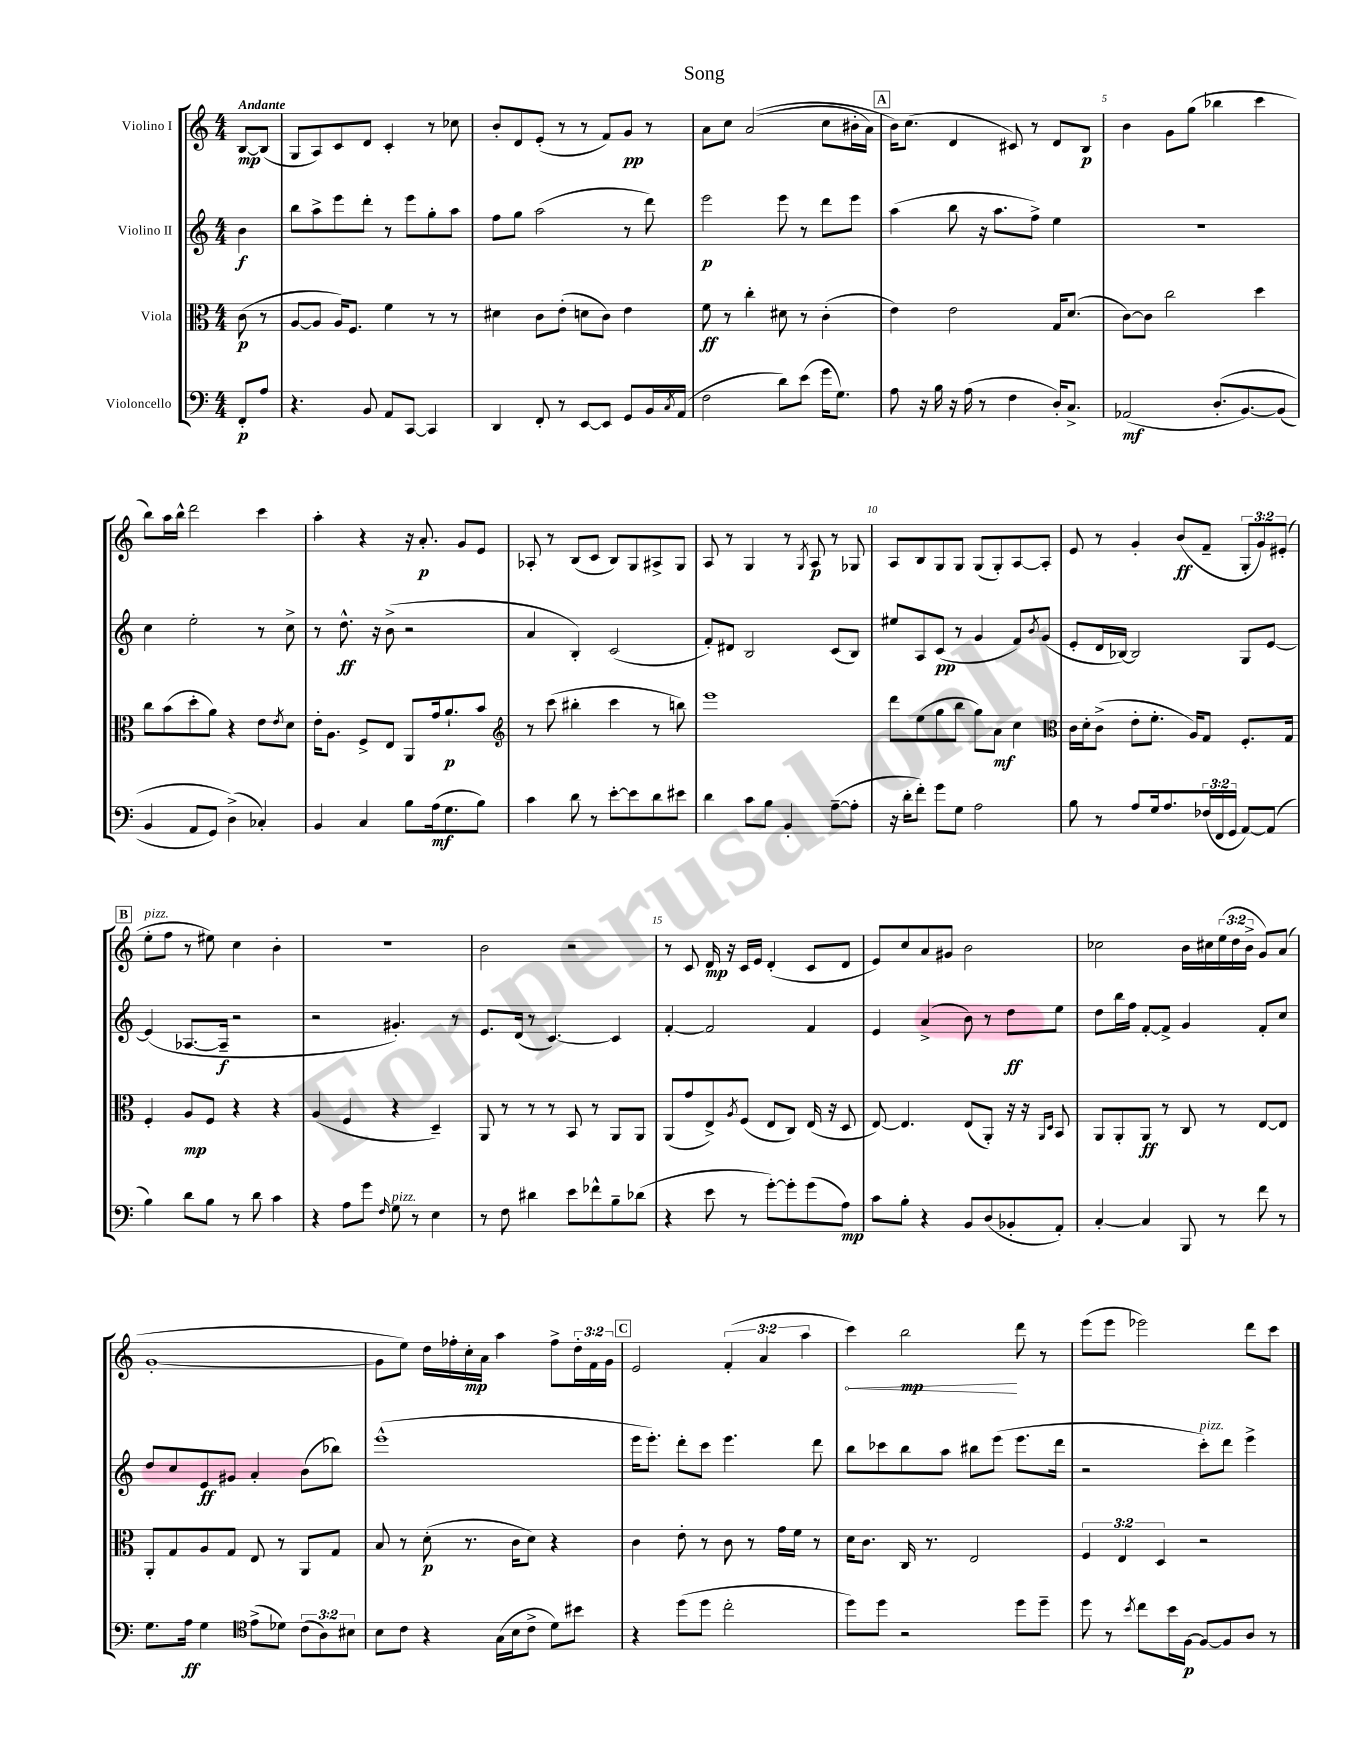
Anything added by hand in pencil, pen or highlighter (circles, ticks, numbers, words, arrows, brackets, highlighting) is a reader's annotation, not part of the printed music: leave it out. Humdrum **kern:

**kern	**kern	**kern	**kern
*staff4	*staff3	*staff2	*staff1
*clefF4	*clefC3	*clefG2	*clefG2
*k[]	*k[]	*k[]	*k[]
*M4/4	*M4/4	*M4/4	*M4/4
8FF'/L	(8c\	4b\	[8B/L
8A/J	8r	.	(8B/]J
=	=	=	=
4.r	[8A/L	8bb\L	8G/L
.	8A/]J	8aa^\	8A/)
.	16A/LK)	8eee\	8c/
.	8.F/J	.	.
8BB/	.	8ddd'\J	8d/J
8AA/L	4f\	8r	4c'/
[8CC/J	.	8eee\L	.
4CC/]	8r	8gg'\	8r
.	8r	8aa\J	8cc-\
=	=	=	=
4DD/	4d#\	8ff\L	8b'/L
.	.	8gg\J	8d/
8FF'/	8c\L	(2aa\	(8e'/J
8r	(8e'\J	.	8r
[8EE/L	8d\L	.	8r
8EE/]J	8c\J)	.	8f/L)
8GG/L	4e\	8r	8g/J
16BB/L	.	8ddd\)	8r
8qC/	.	.	.
(16AA/JJ	.	.	.
=	=	=	=
2F\	8f\	2eee\	8a\L
.	8r	.	8cc\J
.	4cc'\	.	&((2a/
8d\L)	8d#\	8eee\	.
(8e\J	8r	8r	.
16g\LK	(4c'\	8ddd\L	8cc\L
8.G\J)	.	.	.
.	.	8eee\J	16b#'\L
.	.	.	16a\JJ)
=	=	=	=
8A\	4e\)	(4aa\	16b\LK&)
.	.	.	(8.cc\J
16r	.	.	.
16B\	.	.	.
16r	2e\	8bb\	4d/
(16A\	.	.	.
8r	.	16r	.
.	.	8.aa\L	.
4F\	.	.	8c#/)
.	.	8ff^\J)	8r
16D'/LK)	16G/LK	4ee\	8d/L
8.C^/J	(8.d/J	.	.
.	.	.	8B/J
=	=	=	=
(2AA-/	[8c\L)	1r	4b\
.	8c\]J	.	.
.	2cc\	.	8g\L
.	.	.	(8gg\J
&(8.D'/L	.	.	4bb-\
[8.BB/)	.	.	.
.	4dd\	.	4ccc\
(8BB/]J	.	.	.
=	=	=	=
4BB/	8cc\L	4cc\	8bb\L)
.	(8b\	.	16aa\L
.	.	.	16bb^^\JJ
8AA/L	8dd'\	2ee'\	2ddd\
8GG/J)	8a\J)	.	.
(4D^\&)	4r	.	.
4C-'/)	8e\L	8r	4ccc\
.	8qe/	.	.
.	8d\J	8cc^\	.
=	=	=	=
4BB/	16e'\LK	8r	4aa'\
.	8.A\J	.	.
.	.	8.dd^^\	.
4C/	8F^/L	.	4r
.	.	16r	.
.	8E/J	(8b^\	.
8B\L	8AA/L	2r	16r
.	.	.	8.a'/
(16A\k	16g/k	.	.
8.G\	8.a`/	.	.
.	.	.	8g/L
8B\J)	8b/J	.	8e/J
=	=	=	=
*	*clefG2	*	*
4c\	8r	4a/	8A-'/
.	(8ccc\	.	8r
8d\	4bb#'\	4B'/)	(8B/L
8r	.	.	8c/J
[8e'\L	4ccc\	(2c/	8B/L)
8e\]	.	.	8G/
8d\	8r	.	8A#^/
8e#\J	8bb\)	.	8G/J
=	=	=	=
4d\	1eee	8f'/L)	8A/
.	.	8d#/J	8r
8c\L	.	2B/	4G/
8B\J	.	.	.
4BB'/	.	.	8r
.	.	.	8qG/
.	.	.	8A/
([8A~\L	.	(8c/L	8r
8A'\]J	.	8B/J)	8G-/
=	=	=	=
16r	8ddd\L	8ee#/L	8A/L
16d'\LK	.	.	.
8f'\J)	(8ee\	8A/	8B/
8g\L	8gg\	(8c/J	8G/
8G\J	8bb\J	8r	8G/J
2A\	8gg\L)	4g/	(8G/L
.	8a\J	.	8G'/)
.	4cc\	8f/L)	[8A/
.	.	8qb/	.
.	.	(8g/J	8A'/]J
=	=	=	=
*	*clefC3	*	*
8B\	16c\LL	8e'/L	8e/
.	16d'\J	.	.
8r	(8c^\J	16d/L	8r
.	.	[16B-/JJ)	.
8A/L	8e'\L	2B-/]	4g'/
16G/k	8.f'\J	.	.
8.A/	.	.	.
.	.	.	(8b/L
.	16A/LK)	.	.
(24F-/L	8G/J	.	8f~/J
24FF/	.	.	.
24GG/JJ	.	.	.
[8AA/L)	8.F'/L	8G/L	12G'/L
.	.	.	12g/)
(8AA/]J	.	[8e/J	.
.	.	.	(12e#'/J
.	16G/Jk	.	.
=	=	=	=
4B\)	4F'/	(4e/]	8ee'\L
.	.	.	8ff\J
8d\L	8A/L	[8.A-/L	8r
8B\J	8F/J	.	8ee#\)
.	.	16A-~/]Jk	.
8r	4r	2r	4cc\
8d\	.	.	.
4c\	4r	.	4b'\
=	=	=	=
4r	(4A/	2r	1r
8A\L	4F/	.	.
8g\J	.	.	.
16qqF/	.	.	.
8G\	4r	4.g#'/)	.
8r	.	.	.
4E\	4D~/)	.	.
.	.	8r	.
=	=	=	=
8r	8AA/	8.e/L	2b\
8F\	8r	.	.
.	.	(16d/Jk	.
4d#\	8r	8r	.
.	8r	[4.c/)	.
8e\L	8BB/	.	2r
8f-^^\	8r	.	.
8B~\	8AA/L	4c/]	.
(8d-\J	8AA/J	.	.
=	=	=	=
4r	(8AA/L	[4f'/	8r
.	8g/	.	8c/
8e\	8E^/)	2f/]	16d/
.	.	.	16r
.	8qA/	.	.
8r	(8F/J	.	16c/LL
.	.	.	16e/JJ
[8g'\L)	8E/L	.	(4d'/
8g'\]	8C/J)	.	.
(8g\	(16E/	4f/	8c/L
.	16r	.	.
8A\J)	8D/	.	8d/J
=	=	=	=
8c\L	[8E/)	4e/	8e/L)
8B'\J	4.E/]	.	8cc/
4r	.	(4a^/	8a/
.	.	.	8g#/J
8BB/L	(8E/L	8b\)	2b\
(8D/	8AA'/J)	8r	.
8BB-'/	16r	8dd\L	.
.	16r	.	.
.	16qqAA/LL	.	.
.	16qqD/JJ	.	.
8AA'/J)	8BB/	8ee\J	.
=	=	=	=
[4C'/	8AA/L	8dd\L	2cc-\
.	8AA'/	16bb\L	.
.	.	16ff\JJ	.
4C/]	8AA/J	[8f'/L	.
.	8r	8f^/]J	.
8BBB/	8C/	4g/	16b\LL
.	.	.	16cc#\
8r	8r	.	(24ee\
.	.	.	24dd\
.	.	.	24b^\JJ
8f\	[8E/L	8f'/L	8g/L)
8r	8E/]J	8cc/J	(8a/J
=	=	=	=
8.G\L	8AA'/L	8dd/L	[1g'
.	8G/	8cc/	.
16A\Jk	.	.	.
4G\	8A/	8e/	.
.	8G/J	8g#/J	.
*clefC4	*	*	*
(8e^\L	8E/	4a'/	.
8d-\J)	8r	.	.
(12c\L	8AA/L	(8b\L	.
12A\)	.	.	.
.	8G/J	8bb-\J)	.
12B#\J	.	.	.
=	=	=	=
8B\L	8B/	(1eee^^	8g\]L
8c\J	8r	.	8ee\J)
4r	(8d'\	.	16dd\LL
.	.	.	16ff-'\
.	8.r	.	16cc'\
.	.	.	16a\JJ
(16G\LL	.	.	4aa\
16B\J	16c\LK	.	.
8c^\J	8d\J)	.	.
8d\L)	4r	.	8ff-^\L
8b#\J	.	.	24dd'\L
.	.	.	24f\
.	.	.	24g\JJ
=	=	=	=
4r	4c\	16eee\LK	2e/
.	.	8.eee'\J)	.
(8dd\L	8e'\	8ddd'\L	.
8dd\J	8r	8ccc\J	.
2cc'\	8c\	4.eee\	(6f'/
.	8r	.	.
.	.	.	6a/
.	16g\LL	.	.
.	16f\JJ	.	.
.	.	.	6aa\
.	8r	8ddd\	.
=	=	=	=
8dd\L)	16d\LK	8bb\L	4ccc\)
.	8.c\J	.	.
8dd\J	.	8ccc-\	.
2r	16C/	8bb\	2bb\
.	8.r	.	.
.	.	8aa\J	.
.	2E/	8bb#\L	.
.	.	(8eee\J	.
8dd\L	.	8.eee\L	8ddd\
8dd~\J	.	.	8r
.	.	16ddd\Jk	.
=	=	=	=
8dd\	6F/	2r	(8eee\L
8r	.	.	8eee\J
.	6E/	.	.
8qb/	.	.	.
8cc\L	.	.	2eee-\)
.	6D/	.	.
16b\L	.	.	.
[16F\JJ	.	.	.
8F/_L	2r	8ccc'\L)	.
8F/]	.	8ddd\J	.
8A/J	.	4eee^\	8ddd\L
8r	.	.	8ccc\J
==	==	==	==
*-	*-	*-	*-
